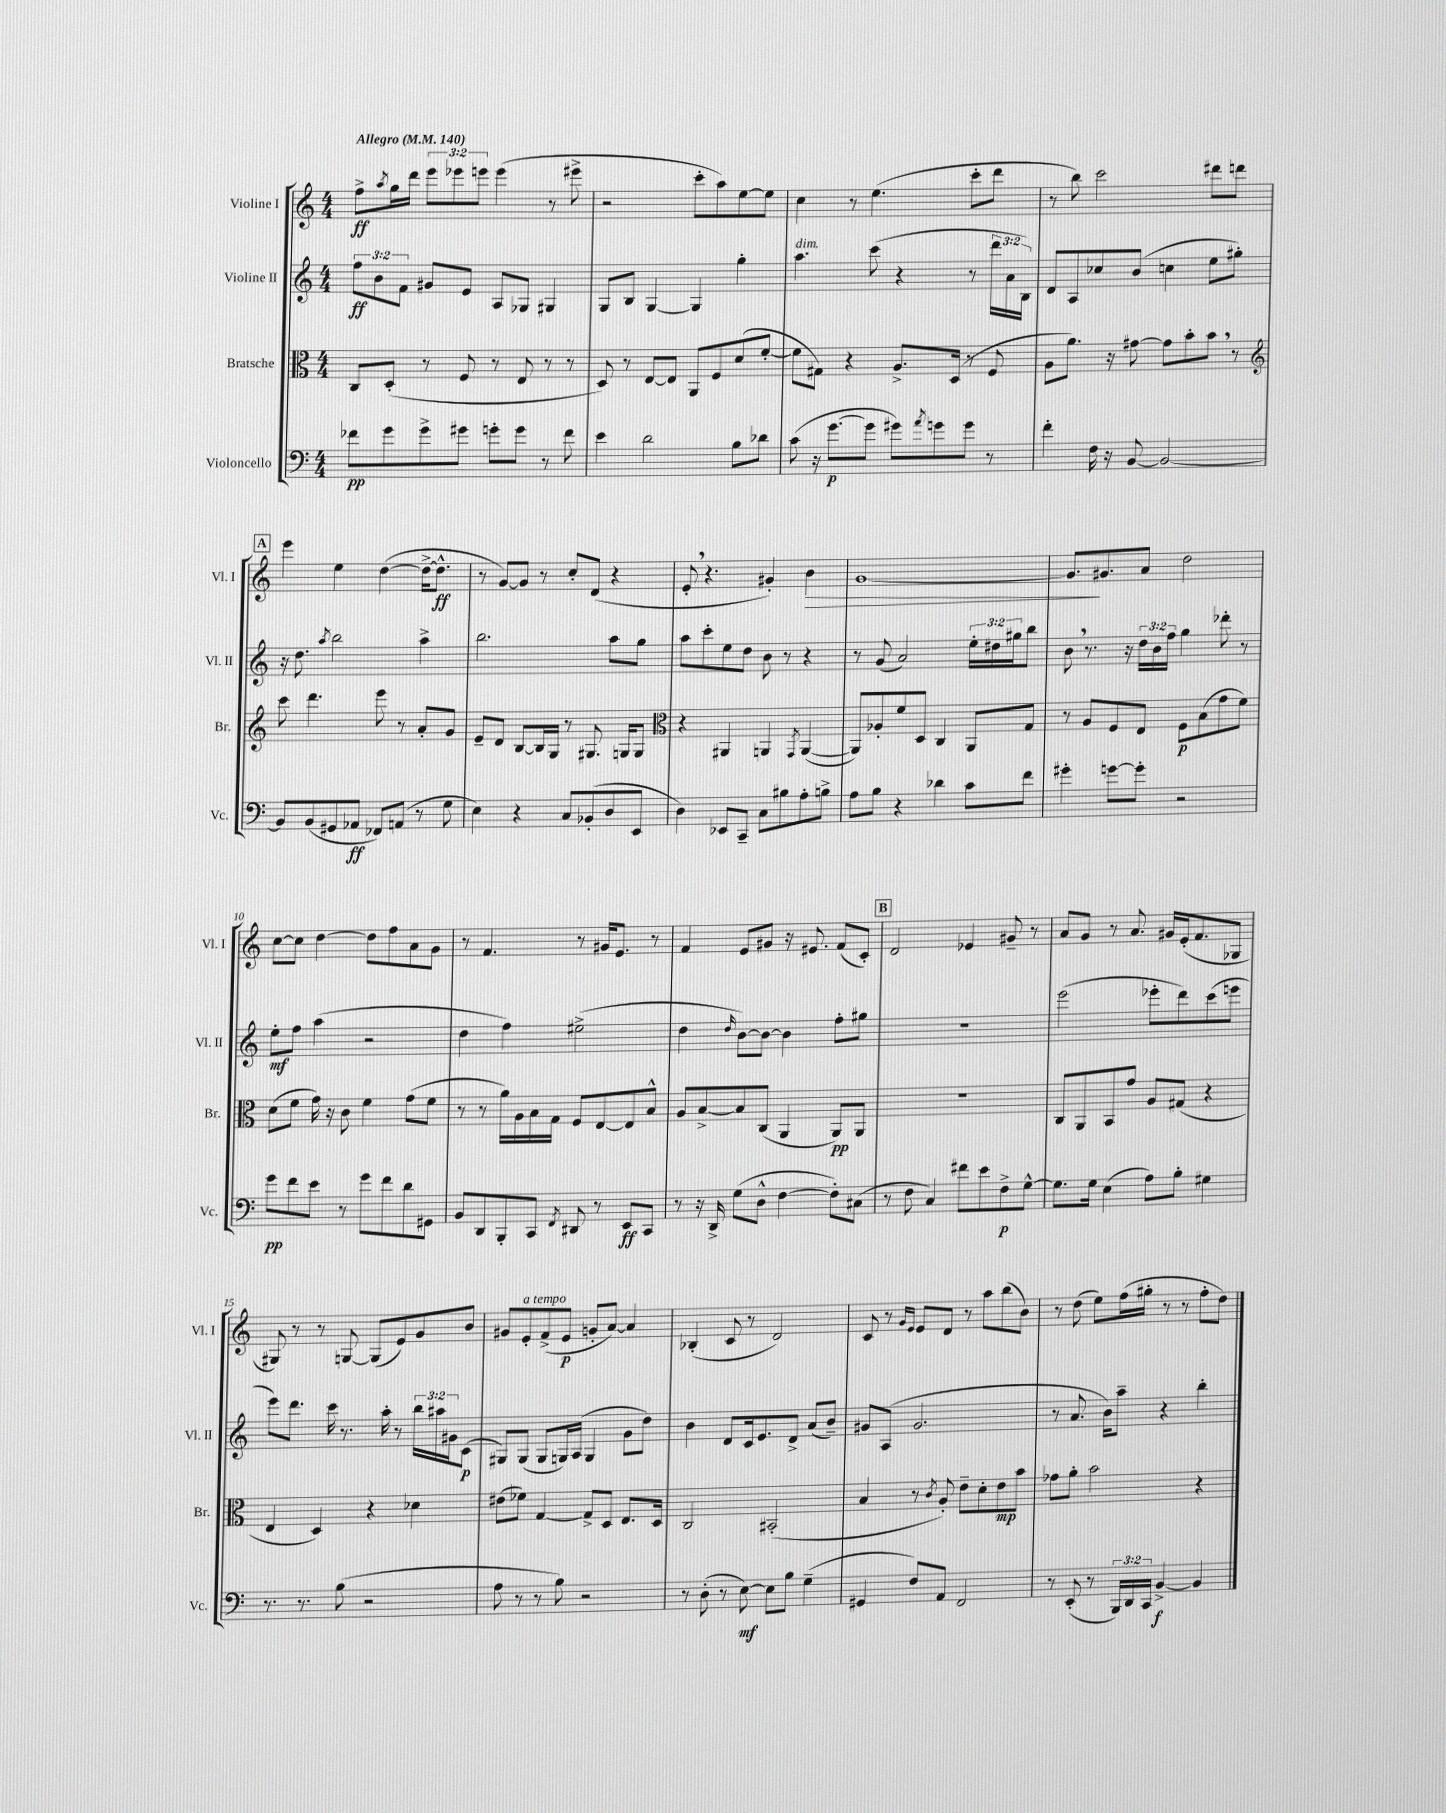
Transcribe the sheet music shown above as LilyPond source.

<<
\new StaffGroup <<
\new Staff = "s0" \with { instrumentName = "Violine I" shortInstrumentName = "Vl. I" } {
    \clef treble \key c \major \numericTimeSignature \time 4/4 \override Staff.TupletNumber.text = #tuplet-number::calc-fraction-text \tempo "Allegro" 4 = 140
    f''8->\ff \acciaccatura { a''8 } g''16 d'''16 \tuplet 3/2 { e'''8 ees'''8 e'''8 } e'''4( r8 eis'''8-> |
    r2 c'''8-. a''8) e''8~ e''8 |
    c''4 r8 e''4.( c'''8-. d'''8 |
    r8 b''8) c'''2 dis'''8 d'''8 |
    \mark \markup { \box "A" } e'''4 e''4 d''4~( d''16~-> d''8.-^\ff |
    r8 g'8~) g'8 r8 c''8-. d'8( r4 |
    e'8-. \breathe r4. gis'4-.) b'4\> |
    g'1~ |
    g'8.\! gis'8. a'8 d''2 |
    c''8~ c''8 d''4~ d''8 f''8 a'8 g'8 |
    r8 f'4. r8 gis'16 e'8. r8 |
    f'4 e'8 gis'8 r16 eis'8. f'8( c'8-.) |
    \mark \markup { \box "B" } d'2 ees'4 gis'8-- r8 |
    a'8 g'8 r8 a'8. gis'16 e'16-.( f'8. ges8 |
    gis8) r8 r8 g8~ g8( e'8) g'8 b'8 |
    gis'8 e'8-.^\markup { \italic "a tempo" } f'8->( e'8\p g'8-. a'8~) a'4 |
    bes4-.( c'8 r8 d'2) |
    c'8 r8 \grace { g'16 e'16 } e'8 d'8 r8 a''8 b''8( b'8) |
    r8 d''8( e''8) f''16( gis''16-. r8 r8 f''8-. d''8) \bar "|." |
}
\new Staff = "s1" \with { instrumentName = "Violine II" shortInstrumentName = "Vl. II" } {
    \clef treble \key c \major \numericTimeSignature \time 4/4 \override Staff.TupletNumber.text = #tuplet-number::calc-fraction-text
    \tuplet 3/2 { f''8\ff b'8 f'8 } gis'8 e'8 a8 ges8 gis4 |
    g8 b8 g4~ g4 g''4-. |
    a''4.^\markup { \italic "dim." } c'''8( r4 r8 \tuplet 3/2 { d'''16 a'16 b16) } |
    d'8 a8 ces''8 b'8( c''4 e''8 gis''8-.) |
    \mark \markup { \box "A" } r16 d''8. \acciaccatura { a''8 } b''2 a''4-> |
    b''2. a''8 g''8 |
    a''8 c'''8-. e''8 d''8 b'8 r8 r4 |
    r8 g'8( a'2) \tuplet 3/2 { e''16-. dis''16 gis''16 } b''8 |
    b'8 \breathe r8. r16 \tuplet 3/2 { d''16 b'16 f''16 } g''4 des'''8-. r8 |
    e''8-.\mf f''8 a''4( r2 |
    d''4 f''4) eis''2->( |
    d''4 \grace { d''16 } b'8~) b'8~ b'4 f''8-. gis''8 |
    \mark \markup { \box "B" } R1 |
    e'''2( ees'''8-. d'''8) c'''8( e'''8 |
    e'''8) d'''8. c'''16 r8. a''16-. r8 \tuplet 3/2 { b''16 ais''16 gis'16 } c'8\p( |
    gis8) gis8( gis8 g16) a16( g4 g'8 d''8) |
    b'4 d'8 c'16 e'8. d'8-> a'8( b'8--) |
    gis'8 a8( gis'2. |
    r8 a'8. b'16) a''8-- r4 b''4-. \bar "|." |
}
\new Staff = "s2" \with { instrumentName = "Bratsche" shortInstrumentName = "Br." } {
    \clef alto \key c \major \numericTimeSignature \time 4/4
    c8 d8-.( r8 f8 r8 e8 r8 r8 |
    d8) r8 e8~ e8 a,8 f8 d'8( f'8~-. |
    f'8 gis8) r4 a8.-> d16( r8 f8 |
    a8 a'8.) r16 gis'8~ gis'8 b'8-. b'8 \breathe r8 |
    \mark \markup { \box "A" } \clef treble c'''8 d'''4. e'''8 r8 a'8-. g'8 |
    e'8-- d'8 b8~ b16 g16 r8 gis8. g16 g8 |
    \clef alto r4 ais,4 a,4 \acciaccatura { g,8 } a,4~( |
    a,8) aes8-. f'8 d8 c4 a,8 g8 |
    r8 a8 f8 e8 f8\p b8( g'8 f'8) |
    d'8( f'8 g'16) r16 c'8 f'4 g'8( f'8 |
    r8 r8 a'16) a16 b16 g16 f8 e8~ e8 b8-^ |
    a8 b8~-> b8 c8( a,4 a,8\pp) a,8 |
    \mark \markup { \box "B" } r1 |
    c8 a,8 b,8 g'8 a8 gis8( r4 |
    e4 d4) r4 des'4 |
    eis'8( fes'8) g4~ g8-> d8 e8. d16 |
    c2 bis,2-.( |
    b4 r8 \acciaccatura { c'8 } a8-.) e'8-- d'8-. e'8\mp b'8 |
    ges'8 a'8-. b'2 r4 \bar "|." |
}
\new Staff = "s3" \with { instrumentName = "Violoncello" shortInstrumentName = "Vc." } {
    \clef bass \key c \major \numericTimeSignature \time 4/4 \override Staff.TupletNumber.text = #tuplet-number::calc-fraction-text
    fes'8\pp g'8 g'8-> gis'8 g'8-. g'8 r8 fes'8 |
    e'4 d'2 b8 des'8 |
    c'8( r16 g'8.~\p g'8 gis'8) \acciaccatura { a'8 } g'8 g'8 r8 |
    f'4-. f16 r16 b,8~ b,2~ |
    \mark \markup { \box "A" } b,8 b,8( gis,8 aes,8\ff fes,8) a,8( r8 g8 |
    e4) r4 c8 bes,8-.( d8 e,8 |
    d4) ees,8 c,8-- c8 bis8 a8-. b8-> |
    a8 b8 r4 des'4 c'8 f'8 |
    gis'4-. g'8~ g'8-. r2 |
    g'8\pp f'8 e'8 r8 g'8 f'8 d'8 gis,8 |
    b,8 d,8 b,,8-. c,8 \acciaccatura { f,8 } dis,8 r8 e,8\ff c,8 |
    r8 r16 d,16-> g8( d8-^ f4~ f8-.) cis8( |
    \mark \markup { \box "B" } r8 f8 c4) fis'8 e'8 f8->\p g8~-^ |
    g8. g16 e4( a8) b8-. gis4 |
    r8. r8. b8( r2 |
    a8 r8 r8 b8) r2 |
    r8 d8-.( r8 e8~\mf) e8 b8 g4--( |
    gis,4 f8) a,8 f,2 |
    r8 e,8-.( r8 \tuplet 3/2 { b,,16) d,16 c,16 } b,4~->\f b,4 \bar "|." |
}
>>
>>
